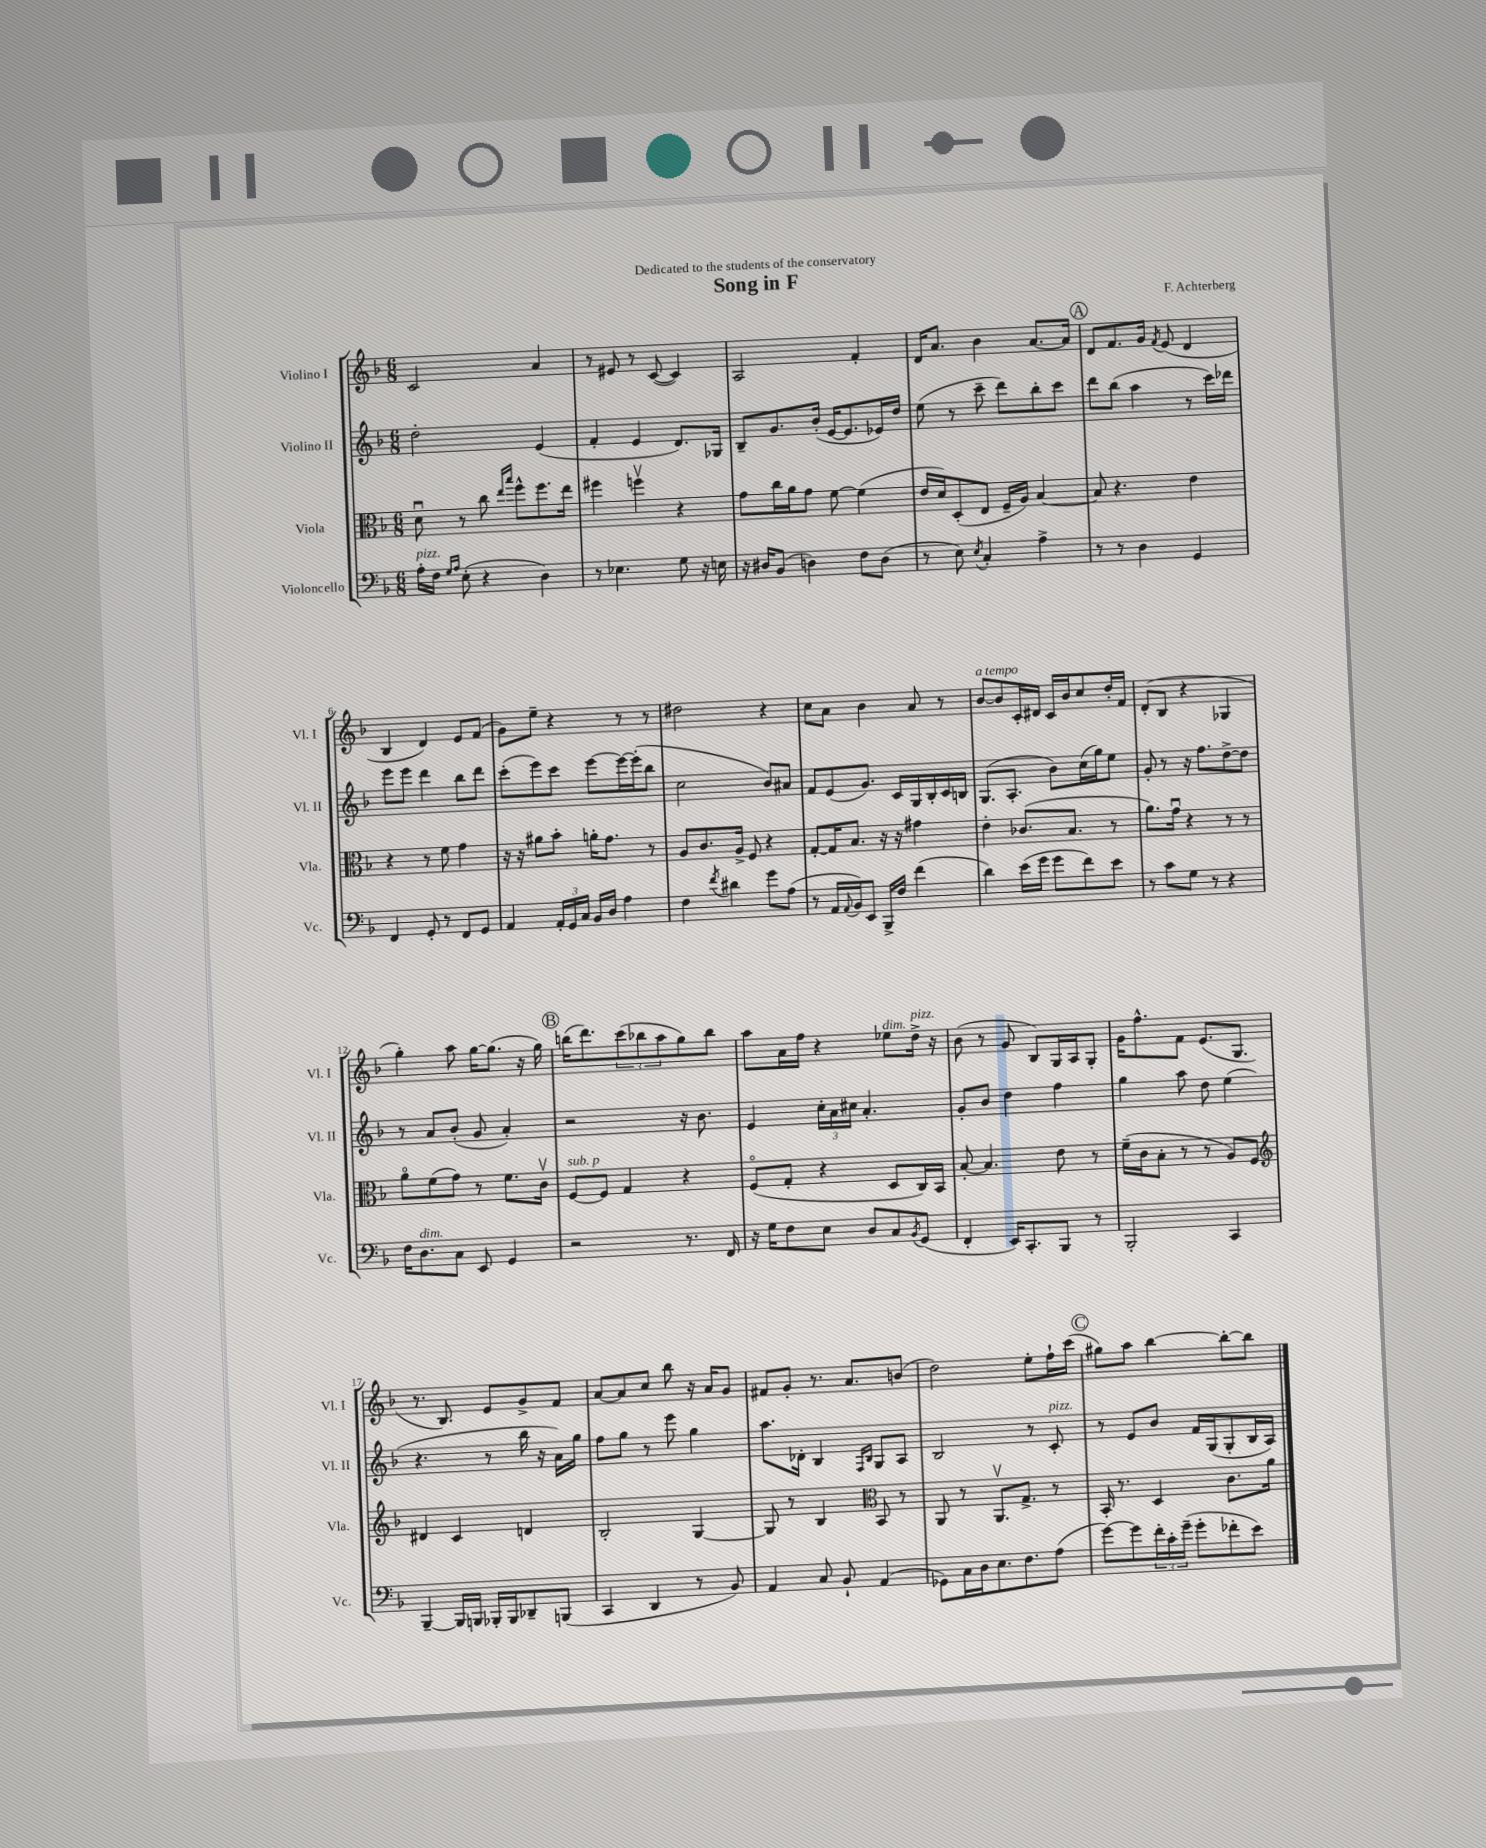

**kern	**kern	**kern	**kern
*part4	*part3	*part2	*part1
*staff4	*staff3	*staff2	*staff1
*I"Violoncello	*I"Viola	*I"Violino II	*I"Violino I
*I'Vc.	*I'Vla.	*I'Vl. II	*I'Vl. I
*clefF4	*clefC3	*clefG2	*clefG2
*k[b-]	*k[b-]	*k[b-]	*k[b-]
*M6/8	*M6/8	*M6/8	*M6/8
=1	=1	=1	=1
!LO:TX:a:i:t=pizz.	!	!	!
16A'\LL	8du\	2dd'\	2c/
16F\JJ	.	.	.
16qqG/LL	.	.	.
16qqA/JJ	.	.	.
(8E'\	8r	.	.
4r	8cc\	.	.
.	16qqee/LL	.	.
.	16qqbb-/JJ	.	.
.	8ff^^\L	.	.
4D\)	8.ff\	(4e/	4a/
.	16ee\Jk	.	.
=2	=2	=2	=2
8r	4ff#X\	4f'/	8r
4.E-X\	.	.	8e#X/
.	4ffnv\	4e/	8r
.	.	.	([8c/
8G\	4r	8.d/L)	4c/])
16r	.	.	.
16En\	.	16G-X/Jk	.
=3	=3	=3	=3
16r	8g\L	8B-~/L	2A/
16D#X/KL	.	.	.
(8BB-/J	16cc\L	8.g/	.
.	16a\J	.	.
4Dn\)	8g\J	.	.
.	.	(16b-'/Jk	.
.	[8f\	[16e/KL	.
.	.	8.e/]	.
8F\L	(4f\]	.	4f'/
(8D\J	.	16e-X/L)	.
.	.	16dd/JJ	.
=4	=4	=4	=4
8r	16e/LL	(8ee\	16d/KL
.	16d/J)	.	8.a/J
8E\)	(8D'/	8r	.
8qE/	.	.	.
4C'/	8E/J	8ccc~\	4b-\
.	16F~/LL	8ddd\L)	.
.	16A/JJ)	.	.
4A^\	[4B-/	8bb-'\	[8.a/L
.	.	8ccc\J	.
.	.	.	16a/Jk]
!!LO:REH:place=s1:t=A
=5	=5	=5	=5
8r	8B-/]	8ddd\L	8d/L
8r	4.r	(8bb-\J	8.f/
4D\	.	4aa\	.
.	.	.	16g/Jk
.	.	.	8qf/
.	.	.	(8e/
4GG/	4e\	8r	4d/
.	.	16ccc\LL)	.
.	.	16ddd-X\JJ	.
!!LO:LB:g=z
=6	=6	=6	=6
4FF/	4r	8eee\L	4B-/
.	.	8eee\J	.
8GG'/	8r	4ddd\	4d/)
8r	8f\	.	.
8FF/L	4g\	8bb-\L	8e/L
8GG/J	.	8ddd\J	(8f/J
=7	=7	=7	=7
4AA/	16r	(8ccc'\L	8g\L)
.	16r	.	.
.	8a#X\L	8eee\)	8ee~\J
24AA'/LL	8b-'\J	8ccc\J	4r
24GG/	.	.	.
24C/JJ	.	.	.
16BB-/LL	16an'\KL	[8eee\L	.
16D/JJ	8.g\J	.	.
4A\	.	16eee\L_	8r
.	.	(16eee'\J]	.
.	8r	8bb-\J	8r
=8	=8	=8	=8
4F\	8A/L	2cc\	2dd#X\
.	8.c/	.	.
8qf/	.	.	.
4d#X\	.	.	.
.	16A^/Jk	.	.
.	8F/	.	.
8g\L	4r	8b-/L)	4r
(8A\J	.	8a#X/J	.
=9	=9	=9	=9
8r	[8G'/L	8f/L	8cc\L
16AA/LL	16G/K]	(8e/	8a\J
8qqAA/	.	.	.
16BB-/J)	8.B-/J	.	.
8EE/J	.	8.g/J)	4b-\
16BBB-^/LL	16r	.	.
16F/JJ	16r	16c/LL	.
(4f\	4g#X\	16G/	8a/
.	.	16B-'/	.
.	.	16c/	8r
.	.	16Bn/JJ	.
=10	=10	=10	=10
!	!	!	!LO:TX:a:i:t=a tempo
4d\)	4e'\	(8.G/L	[8b-/L
.	.	.	8b-/]
.	.	8.A'/J	.
(16e\LL	(8.c-X/L	.	16c'/L
16g\JJ	.	.	16d#X/JJ
8g\L	.	8b-\L)	16c/LL
.	8.B-/J	.	16b-/J
8f\)	.	(16cc\L	8cc/
.	.	16gg\J)	.
8e\J	8r	8ee\J	16dd'/L
.	.	.	16f/JJ
=11	=11	=11	=11
8r	8.a\L)	8g'/	(8d'/L
8c\L	.	8r	8B-/J
.	16gu\Jk	.	.
8G\J	4r	16r	4r
.	.	8.ff\L	.
8r	.	.	.
4r	8r	[8dd^\	4G-X/
.	8r	8dd\J]	.
!!LO:LB:g=z
=12	=12	=12	=12
16F\KL	8a\L	8r	4gg'\)
!LO:TX:a:i:t=dim.	!	!	!
8.D\	.	.	.
.	(8f\	8a/L	.
8C\J	8g\J)	(8b-'/J	8aa\
8EE/	8r	8g/	[16gg\KL
.	.	.	(8.gg\J]
4GG/	8.f\L	4a'/)	.
.	.	.	16r
.	16cv\Jk	.	16gg\)
!!LO:REH:place=s1:t=B
=13	=13	=13	=13
!	!LO:TX:a:i:t=sub. p	!	!
2r	[8F/L	2r	(16bbn\KL
.	.	.	8.ddd\)
.	8F/J]	.	.
.	4G/	.	(12ccc\
.	.	.	12bb-X\
.	.	.	12aa\
8.r	4r	16r	8gg\)
.	.	8.b-\	.
.	.	.	8bb-\J
16FF/	.	.	.
=14	=14	=14	=14
16r	(8F/L	4e/	8aa\L
16G\KL	.	.	.
8F\	8G'/J	.	16a\L
.	.	.	16ff\JJ
8E\J	4r	24cc'\LL	4r
.	.	24a\	.
.	.	24cc#X\JJ	.
8D/L	.	4.a'/	.
!	!	!	!LO:TX:a:i:t=dim.
8C/	8D/L	.	8ee-X\L
8qBB-/	.	.	.
!	!	!	!LO:TX:a:i:t=pizz.
(8GG/J	16C/L)	.	16dd^\Jk
.	16BB-/JJ	.	16r
=15	=15	=15	=15
4FF'/	[8B-'/	8g'/L	(8b-\
.	4.B-/]	8b-/J	8r
16EE/KL)	.	4dd\	8g/
8.CC'/	.	.	.
.	.	.	8B-/L)
8BBB-/J	8e\	4ff\	16G/L
.	.	.	16A/J
8r	8r	.	8G'/J
=16	=16	=16	=16
2BBB-'/	(16f~\LL	4gg\	16g\KL
.	16c\J	.	8.ff^^\
.	8B-'\J	.	.
.	8r	8aa\	8f\J
.	8r	8dd\	(8.e/L
4CC/	8A/L)	(4ee\	.
.	.	.	8.G/J
.	8F/J	.	.
!!LO:LB:g=z
=17	=17	=17	=17
*	*clefG2	*	*
[4BBB-~/	4d#X/	4.r	8.r
.	.	.	8.B-/)
16BBB-/LL]	4c/	.	.
16BBBn/JJ	.	.	.
16BBB-X'/LL	.	8r	8e/L
16BBB-/J	.	.	.
8DD-X~/	4dn/	16bb-\	8g^/
.	.	16r	.
(8BBBn/J	.	16a\LL)	8f/J
.	.	16gg\JJ	.
=18	=18	=18	=18
4CC/	2B-'/	8ff\L	[8a/L
.	.	8gg\J	8a/]
4DD/	.	8r	8cc/J
.	.	8eee\	8bb-\
8r	[4G/	4gg\	16r
.	.	.	16a/KL
8BB-/)	.	.	8g/J
=19	=19	=19	=19
4AA/	8G/]	8.aa\L	8f#X/L
.	8r	.	8g'/J
.	.	16d-X'\Jk	.
8C/	4B-/	4B-/	8.r
8BB-`/	.	.	.
.	.	.	8.a/L
*	*clefC3	*	*
.	.	16qqF/LL	.
.	.	16qqB-/JJ	.
(4AA/	8BB-/	8G/L	.
.	8r	8A/J	(8bn/J
=20	=20	=20	=20
8GG-X\L)	8AA/	2B-/	2dd\)
16C\L	8r	.	.
16D\J	.	.	.
8.E\	8.AAv/L	.	.
8.F\	8.G^/J	.	.
.	.	8r	8ee'\L
!	!	!LO:TX:a:i:t=pizz.	!
(8A\J	8r	8c'/	16ff`\L
.	.	.	(16ccc\JJ
!!LO:REH:place=s1:t=C
=21	=21	=21	=21
[8g\L)	16BB-'/	8r	8gg#X\L)
.	8.r	.	.
8g\]	.	8e/L	8aa\J
24f'\L	4D/	8b-/J	[4bb-\
24c'\	.	.	.
(24g~\JJ	.	.	.
8g'\L	.	16f/LL	.
.	.	(16G/J	.
8f-X'\	8.c\L	8G'/	8bb-'\L_
8e\J)	.	16B-/L	8bb-\J]
.	16a\Jk	16A/JJ)	.
==	==	==	==
*-	*-	*-	*-
